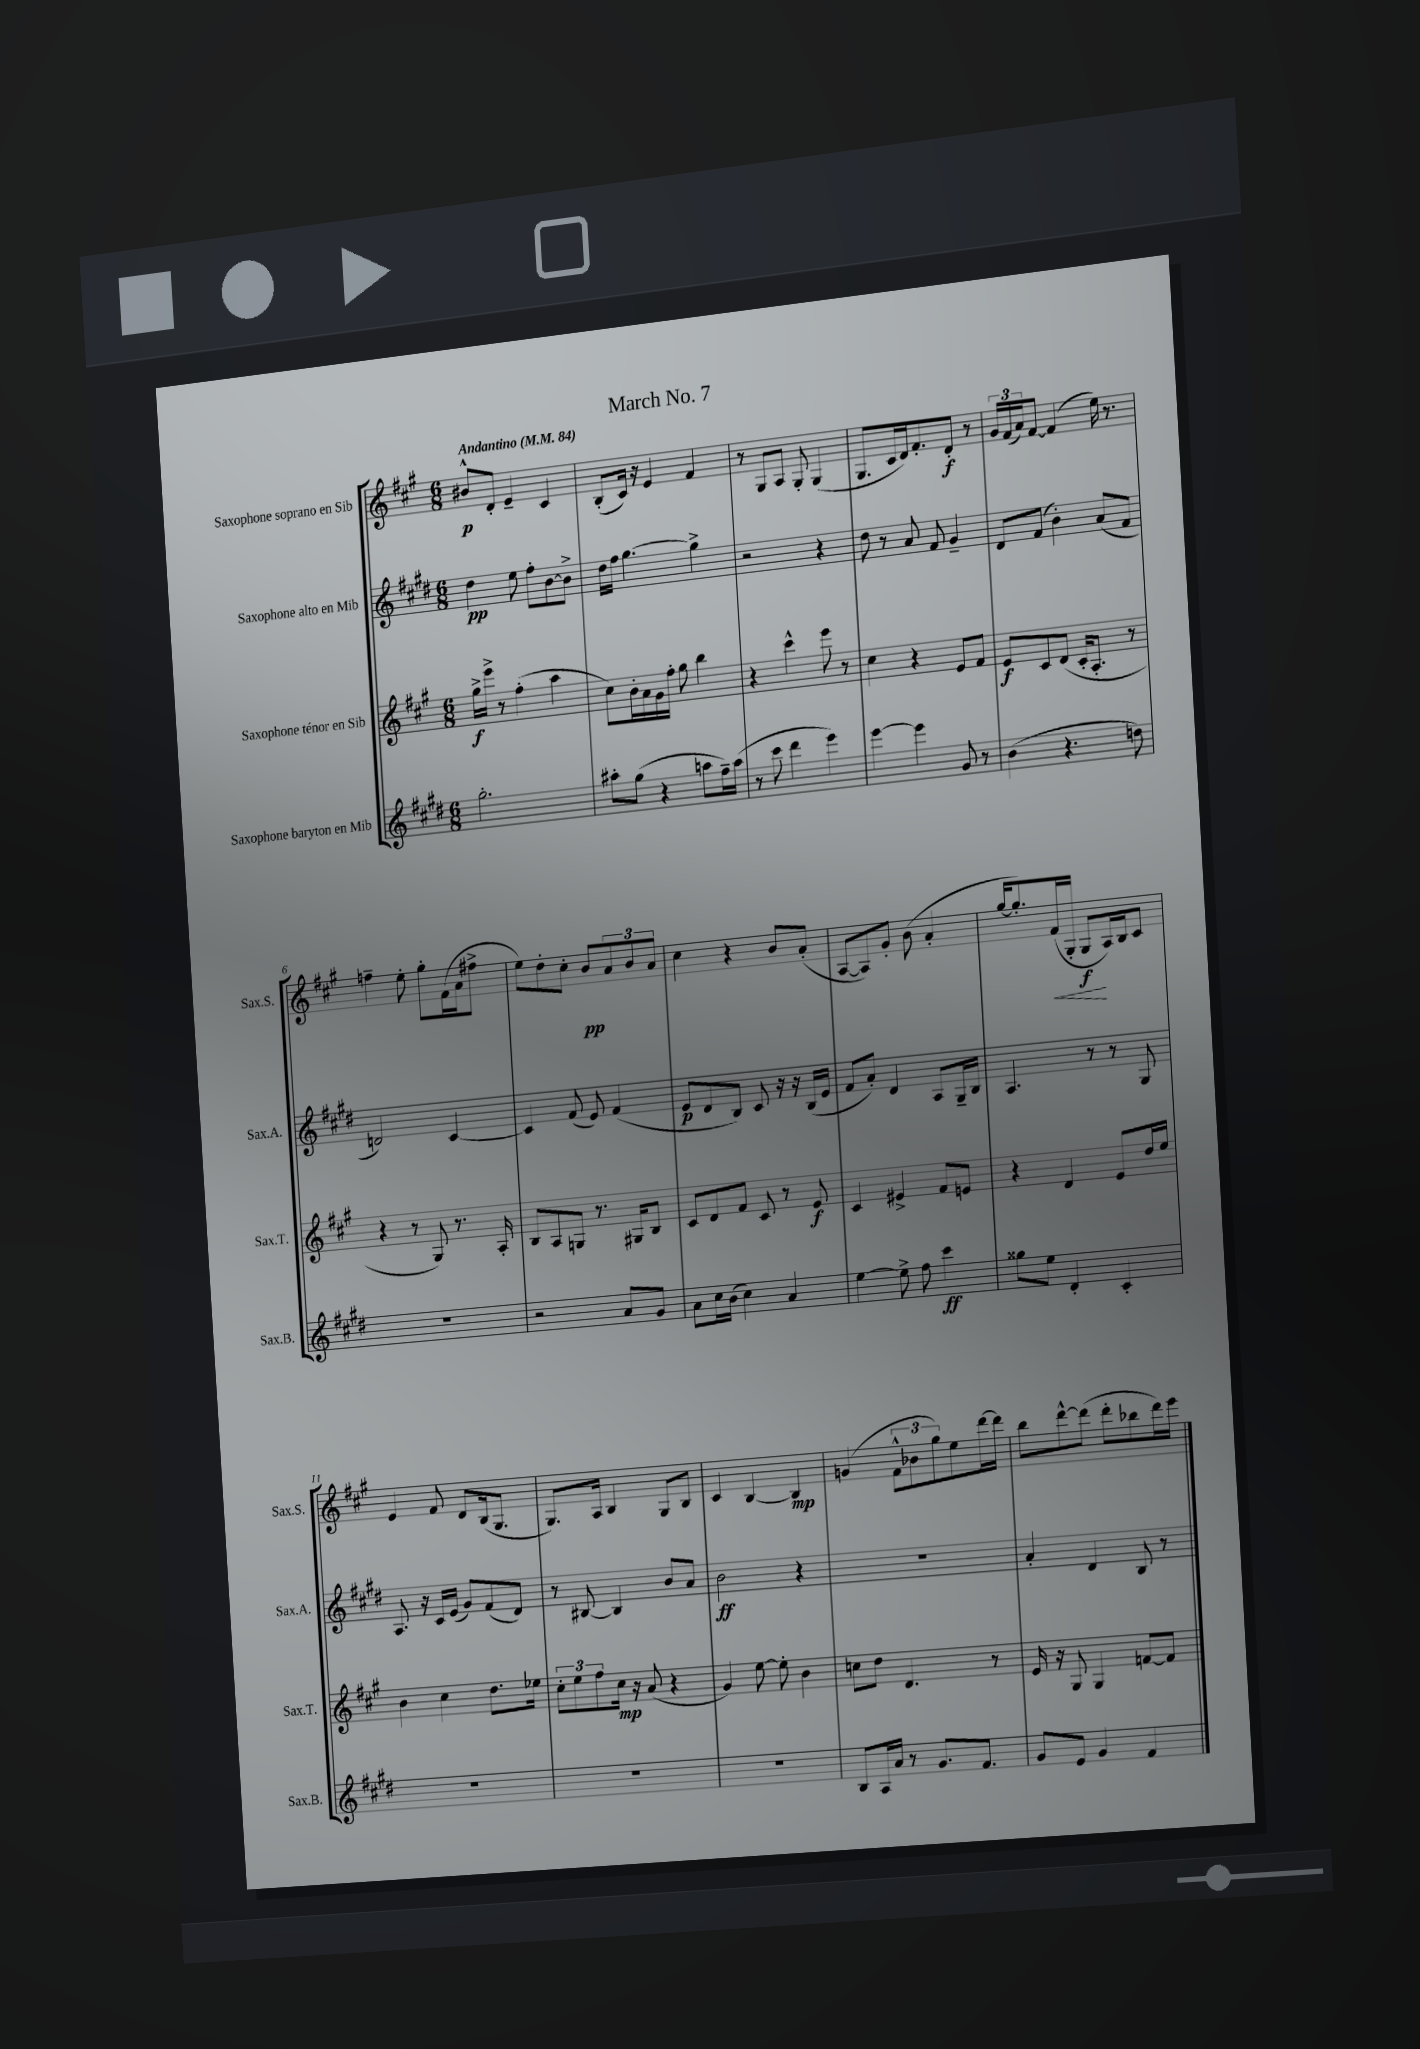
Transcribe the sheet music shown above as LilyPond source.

\header { title = "March No. 7" }
<<
\new StaffGroup <<
\new Staff = "s0" \with { instrumentName = "Saxophone soprano en Sib" shortInstrumentName = "Sax.S." } {
    \clef treble \key a \major \numericTimeSignature \time 6/8 \tempo "Andantino" 4 = 84
    bis'8-^\p d'8-. e'4-- cis'4 |
    b8-.( cis'16) r16 e'4 fis'4 |
    r8 gis8 a8 gis8-. gis4( |
    gis8. cis'16 d'16) fis'8.-. d'8-.\f r8 |
    \tuplet 3/2 { gis'16 fis'16( a'16) } fis'8~ fis'4( e''16) r8. |
    f''4-- e''8-. gis''8-. fis'16( a'16 fis''8-> |
    e''8) d''8-. cis''8-. b'8\pp \tuplet 3/2 { a'8 b'8 a'8 } |
    cis''4 r4 b'8 a'8-.( |
    a8~ a8) gis'8-. b'8( a'4-. |
    gis''16~ gis''8.-.) fis'16\<( gis16-. gis8\f\! a16) b16 cis'8 |
    e'4 fis'8 d'8 b16( gis8. |
    gis8.) a16 b4 gis8 b8 |
    cis'4 b4~ b4\mp |
    g'4( \tuplet 3/2 { fis'8-^ bes'8 gis''8) } e''8 d'''16~ d'''16 |
    b''8 d'''8~-^ d'''8( d'''8-. bes''8 d'''16) e'''16 \bar "|." |
}
\new Staff = "s1" \with { instrumentName = "Saxophone alto en Mib" shortInstrumentName = "Sax.A." } {
    \clef treble \key e \major \numericTimeSignature \time 6/8
    dis''4\pp e''8 fis''8-. b'8~ b'8-> |
    dis''16 fis''16 gis''4.~ gis''4-> |
    r2 r4 |
    dis''8 r8 a'8 fis'8 gis'4-- |
    dis'8 fis'8( b'4-.) a'8( fis'8 |
    d'2) cis'4~ |
    cis'4 fis'8( e'8) fis'4( |
    e'8\p dis'8 b8) cis'8 r16 r16 b16( e'16 |
    fis'8 a'8-.) dis'4 a8 gis16-- b16 |
    a4. r8 r8 gis8 |
    a8. r16 cis'16 e'16( gis'8) fis'8( dis'8) |
    r8 bis8~ bis4 b'8 a'8 |
    b'2\ff r4 |
    R2. |
    a'4-. dis'4 b8 r8 \bar "|." |
}
\new Staff = "s2" \with { instrumentName = "Saxophone ténor en Sib" shortInstrumentName = "Sax.T." } {
    \clef treble \key a \major \numericTimeSignature \time 6/8
    gis''16->\f e'''16-> r8 fis''4-.( a''4 |
    cis''8) b'16-. a'16 gis'16 fis''16-. gis''8 b''4 |
    r4 cis'''4-^ e'''8 r8 |
    cis''4 r4 e'8 fis'8 |
    e'8\f cis'8 d'8( cis'16-. a8.-. r8 |
    r4 r8 gis8) r8. a16-. |
    b8 a8 g8 r8. gis16 b8 |
    cis'8 d'8 fis'8 cis'8 r8 e'8\f |
    cis'4 eis'4-> fis'8 e'8 |
    r4 d'4 e'8 d''16 e''16 |
    b'4 cis''4 d''8. ees''16 |
    \tuplet 3/2 { cis''8-. e''8 fis''8 } cis''16\mp r16 a'8( r4 |
    gis'4) e''8~ e''8-. b'4 |
    c''8 d''8 d'4. r8 |
    e'16 r16 gis8 gis4 f'8~ f'8 \bar "|." |
}
\new Staff = "s3" \with { instrumentName = "Saxophone baryton en Mib" shortInstrumentName = "Sax.B." } {
    \clef treble \key e \major \numericTimeSignature \time 6/8
    gis''2.-. |
    ais''8-. gis''8( r4 a''8 fis''16--) a''16( |
    r8 cis'''8 dis'''4 e'''4) |
    e'''4~ e'''4 gis'8 r8 |
    b'4( r4. d''8) |
    R2. |
    r2 a'8 gis'8 |
    a'8 cis''16 b'16( cis''4) a'4 |
    e''4~ e''8-> fis''8 cis'''4\ff |
    gisis''8 e''8 dis'4-. cis'4-. |
    R2. |
    R2. |
    R2. |
    b8 a16 a'16 r8 gis'8. fis'8. |
    gis'8 e'8 gis'4 fis'4 \bar "|." |
}
>>
>>
